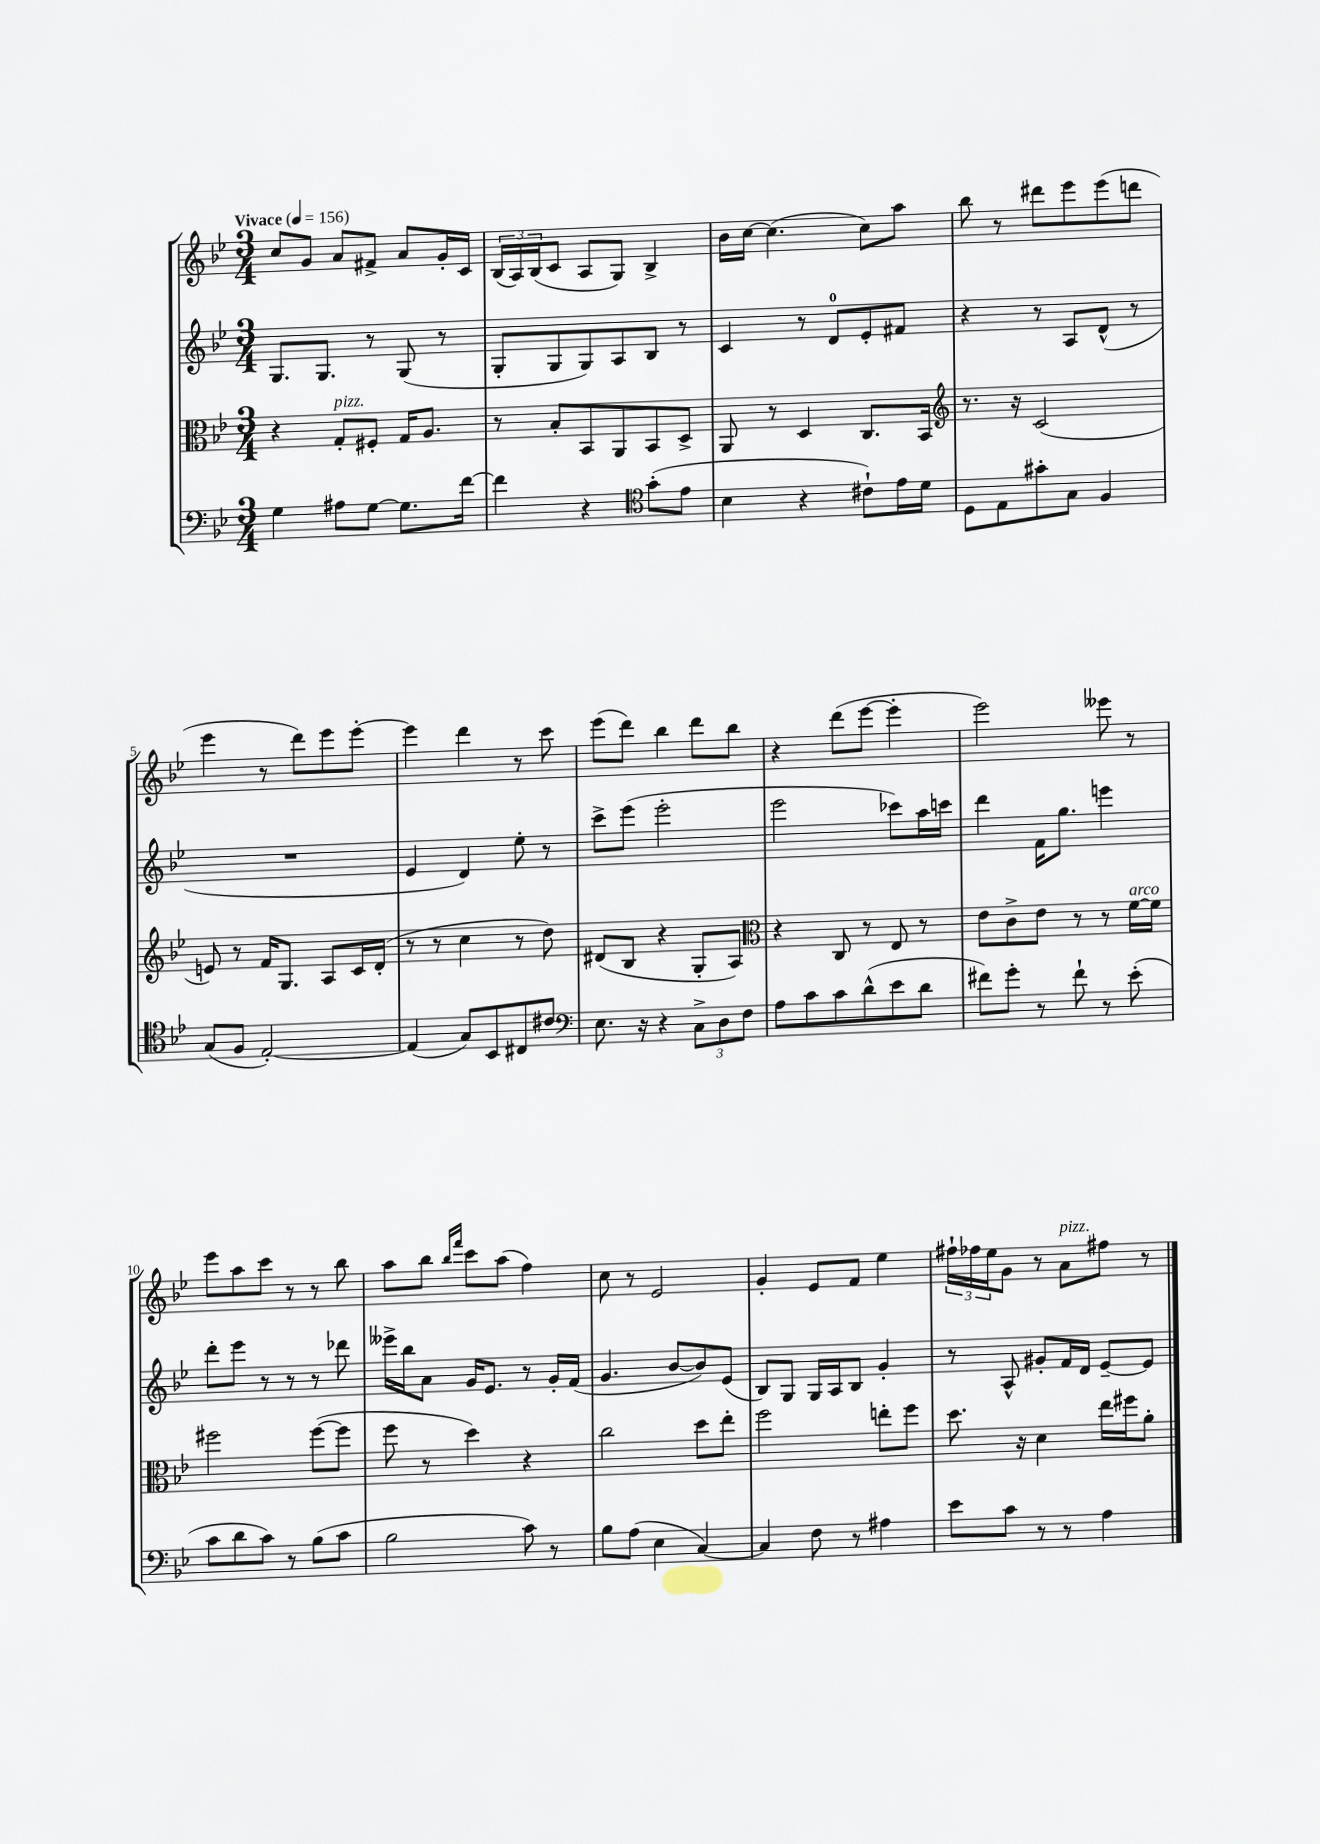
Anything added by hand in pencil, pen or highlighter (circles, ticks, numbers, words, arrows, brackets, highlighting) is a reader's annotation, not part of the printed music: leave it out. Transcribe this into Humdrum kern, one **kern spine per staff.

**kern	**kern	**kern	**kern
*staff4	*staff3	*staff2	*staff1
*clefF4	*clefC3	*clefG2	*clefG2
*k[b-e-]	*k[b-e-]	*k[b-e-]	*k[b-e-]
*M3/4	*M3/4	*M3/4	*M3/4
*MM156	*MM156	*MM156	*MM156
4G	4r	8.G	8cc
.	.	.	8g
.	.	8.G	.
8A#	8G'	.	8a
[8G	8F#'	8r	8f#^
8.G]	16G	(8G	8a
.	8.A	.	.
.	.	8r	16g'
[16f	.	.	16c
=	=	=	=
4f]	8r	8G'	(24B-
.	.	.	24A)
.	.	.	(24B-
.	8B-'	8G	8c
4r	8BB-	8G)	8A
.	8AA	8A	8G)
*clefC4	*	*	*
(8g'	8BB-	8B-	4B-^
8e-	8D^	8r	.
=	=	=	=
4B-	8AA	4c	16b-
.	.	.	[16cc
.	8r	.	(4.cc]
4r	4D	8r	.
.	.	8d	.
8c#`)	8.C	8e-'	8cc)
16e-	.	8f#	8aa
16d	16BB-	.	.
=	=	=	=
*	*clefG2	*	*
8D	8.r	4r	8bb-
8E-	.	.	8r
.	16r	.	.
8g#'	(2c	8r	8ddd#
8G	.	8A	8eee-
4F	.	(8d^^	(8eee-
.	.	8r	8ddd
=	=	=	=
(8G	8e)	2.r	4eee-
8F	8r	.	.
[2E-')	16f	.	8r
.	8.G	.	.
.	.	.	8ddd)
.	8A	.	8eee-
.	16c	.	[8eee-'
.	(16d'	.	.
=	=	=	=
(4E-]	8r	4e-	4eee-]
.	8r	.	.
8G)	4cc	4d)	4ddd
8BB-	.	.	.
8C#	8r	8ee-'	8r
8c#	8dd)	8r	8ccc
=	=	=	=
*clefF4	*	*	*
8.E-	(8d#	8ccc^	(8eee-
.	8B-	(8eee-	8ddd)
16r	.	.	.
4r	4r	2eee-'	4bb-
12C^	8G'	.	8ddd
12D	.	.	.
.	8A)	.	8bb-
12F	.	.	.
=	=	=	=
*	*clefC3	*	*
8A	4r	2eee-	4r
8c	.	.	.
8c	8C	.	(8ddd
(8d^^	8r	.	[8eee-
8e-	8E-	8ccc-)	4eee-']
8d	8r	16aa	.
.	.	16ccc	.
=	=	=	=
8f#)	8e-	4ddd	2eee-)
8g'	8c^	.	.
8r	8e-	16f	.
.	.	8.gg	.
8f#`	8r	.	.
8r	8r	4eee	8eee--
(8e-'	[16f	.	8r
.	16f]	.	.
=	=	=	=
8c	2ff#	8ddd'	8eee-
8d	.	8eee-	8aa
8c)	.	8r	8ccc
8r	.	8r	8r
(8B-	([8ff#	8r	8r
8c	8ff#]	8ddd-	8bb-
=	=	=	=
2B-	8ff	16eee--^	8aa
.	.	16bb-	.
.	8r	8a	8bb-
.	.	.	16qqbb-
.	.	.	16qqfff
.	4dd)	16g	8ccc
.	.	8.e-	.
.	.	.	(8aa
8c)	4r	8r	4ff)
8r	.	16g'	.
.	.	(16f	.
=	=	=	=
8B-	2cc	4.g	8cc
(8A	.	.	8r
4E-	.	.	2e-
.	.	[8b-	.
[4C)	8dd	8b-])	.
.	8ee-'	(8e-	.
=	=	=	=
4C]	2ff	8B-)	4g'
.	.	8G	.
8F	.	16G	8e-
.	.	16A	.
8r	.	8B-	8f
4A#	8ee'	4g'	4ee-
.	8ff	.	.
=	=	=	=
8e-	8.dd	8r	24ff#`
.	.	.	24ff-
.	.	.	24ee-
8c	.	8A^^	8g
.	16r	.	.
8r	4d	8g#'	8r
8r	.	16f	8a
.	.	16d	.
4A	16ee-	[8e-~	8ff#
.	16ff#	.	.
.	8a'	8e-]	8r
==	==	==	==
*-	*-	*-	*-
